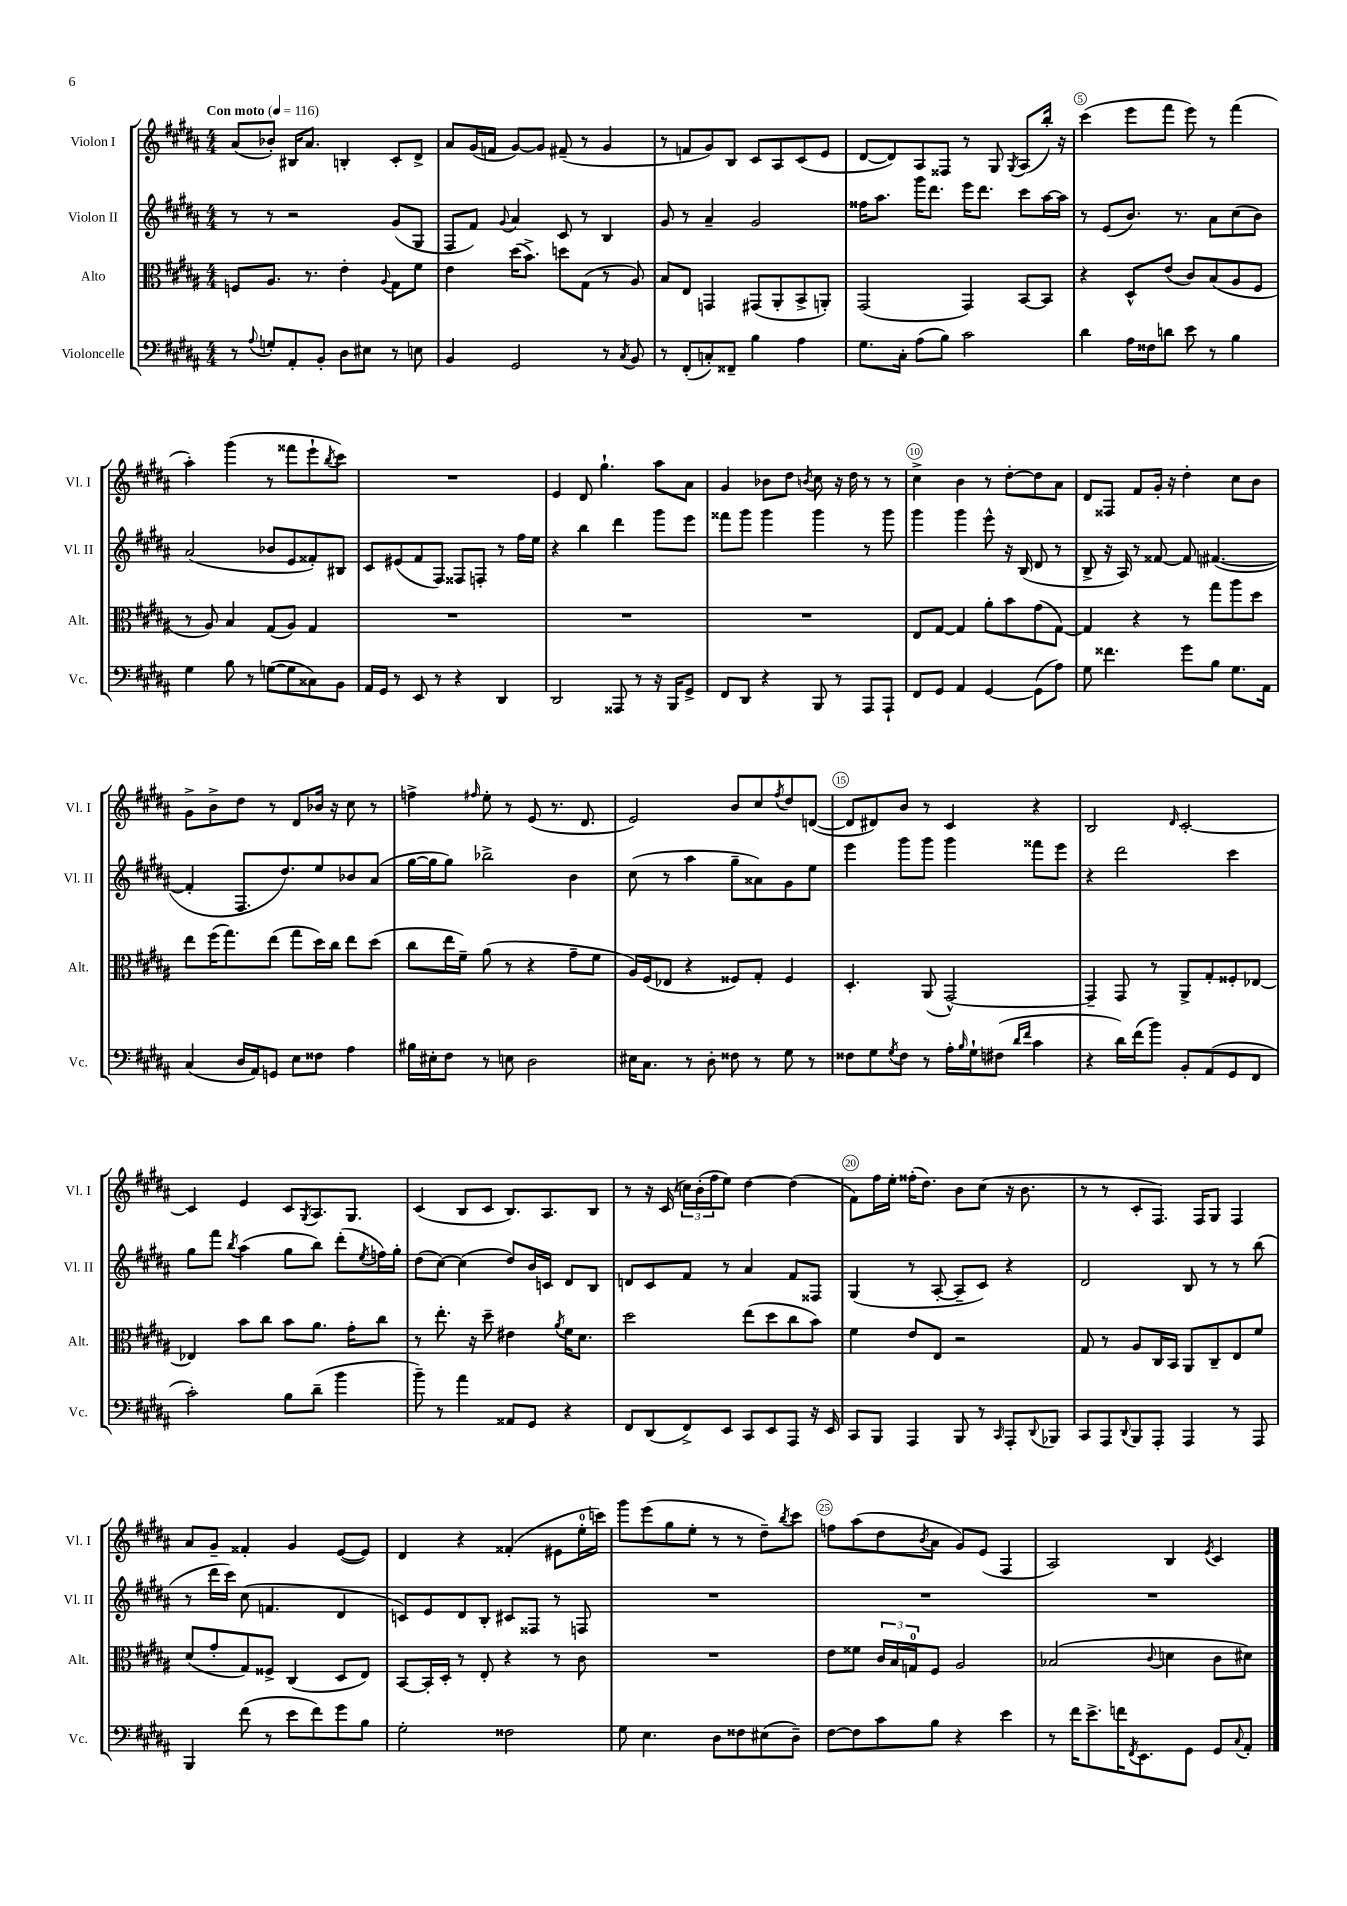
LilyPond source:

<<
\new StaffGroup <<
\new Staff = "s0" \with { instrumentName = "Violon I" shortInstrumentName = "Vl. I" } {
    \clef treble \key b \major \numericTimeSignature \time 4/4 \tempo "Con moto" 4 = 116
    ais'8( bes'8-.) bis16 ais'8. b4-. cis'8-. dis'8-> |
    ais'8 gis'16( f'16 gis'8~) gis'8 fis'8--( r8 gis'4 |
    r8 f'8 gis'8) b8 cis'8 ais8 cis'8( e'8 |
    dis'8~ dis'8) ais8 fisis8 r8 gis8 \acciaccatura { gis8 } ais8( b''16-.) r16 |
    cis'''4( e'''8 fis'''8 e'''8) r8 fis'''4( |
    ais''4-.) gis'''4( r8 fisis'''8 e'''8-! \acciaccatura { b''8 } cis'''8) |
    R1 |
    e'4 dis'8 gis''4.-! ais''8 ais'8 |
    gis'4 bes'8 dis''8 \acciaccatura { b'8 } cis''8 r16 dis''16 r8 r8 |
    cis''4-> b'4 r8 dis''8~-. dis''8 ais'8 |
    dis'8 fisis8 fis'8 gis'16-. r16 dis''4-. cis''8 b'8 |
    gis'8-> b'8-> dis''8 r8 dis'8 bes'16 r16 cis''8 r8 |
    f''4-> \grace { fis''16 } e''8-. r8 e'8( r8. dis'8. |
    e'2) b'8 cis''8 \acciaccatura { fis''8 } dis''8 d'8~( |
    d'8 dis'8) b'8 r8 cis'4 r4 |
    b2 \grace { dis'16 } cis'2~-. |
    cis'4 e'4 cis'8 \acciaccatura { gis8 } ais8. gis8. |
    cis'4( b8 cis'8 b8.) ais8. b8 |
    r8 r16 cis'16( \tuplet 3/2 { c''16) b'16-.( fis''16 } e''8) dis''4~ dis''4( |
    fis'8) fis''16 e''16-. fisis''16-.( dis''8.) b'8 cis''8( r16 b'8. |
    r8 r8 cis'8-. fis8.) fis16 gis8 fis4 |
    ais'8 gis'8-- fisis'4-. gis'4 e'8~( e'8) |
    dis'4 r4 fisis'4-.( eis'8 e''16-0-. c'''16) |
    gis'''8 e'''8( gis''8 e''8-. r8 r8 dis''8--) \acciaccatura { b''8 } cis'''8 |
    f''8 ais''8( dis''8 \acciaccatura { b'8 } ais'8 gis'8) e'8( fis4 |
    ais2) b4 \acciaccatura { e'8 } cis'4 \bar "|." |
}
\new Staff = "s1" \with { instrumentName = "Violon II" shortInstrumentName = "Vl. II" } {
    \clef treble \key b \major \numericTimeSignature \time 4/4
    r8 r8 r2 gis'8( gis8 |
    fis8 fis'8) \appoggiatura { gis'8 } ais'4 cis'8 r8 b4 |
    gis'8 r8 ais'4-- gis'2 |
    fisis''16 ais''8. gis'''16 dis'''8. e'''16 dis'''8. cis'''8 ais''16~ ais''16 |
    r8 e'8( b'8.) r8. ais'8 cis''8( b'8) |
    ais'2( bes'8 e'8 fisis'8-.) bis8 |
    cis'8 eis'8( fis'8 fis8) fisis8 f8-. r8 fis''16 e''16 |
    r4 b''4 dis'''4 gis'''8 e'''8 |
    fisis'''8 gis'''8 gis'''4 gis'''4 r8 gis'''8 |
    gis'''4 gis'''4 e'''8-^ r16 b16( dis'8 r8 |
    b8-> r16 ais16) r8 fisis'8~ fisis'8 fis'4.~( |
    fis'4-. fis8. dis''8.) e''8 bes'8 ais'8( |
    gis''16~ gis''16 gis''8) bes''2-> b'4 |
    cis''8( r8 ais''4 gis''8-- aisis'8) gis'8 e''8 |
    e'''4 gis'''8 gis'''8 gis'''4 fisis'''8 e'''8 |
    r4 dis'''2 cis'''4 |
    gis''8 fis'''8 \acciaccatura { b''8 } ais''4( gis''8 b''8) dis'''8-.( \acciaccatura { e''8 } f''16) gis''16-. |
    dis''8( cis''8~) cis''4( dis''8) b'16 c'16 dis'8 b8 |
    d'8 cis'8 fis'8 r8 ais'4 fis'8 fisis8 |
    gis4( r8 ais8~-. ais8-- cis'8) r4 |
    dis'2 b8 r8 r8 b''8( |
    r8 dis'''16 cis'''16) cis''8( f'4. dis'4 |
    c'8) e'8 dis'8 b8-. cis'8 fisis8 r8 f8 |
    R1 |
    R1 |
    R1 \bar "|." |
}
\new Staff = "s2" \with { instrumentName = "Alto" shortInstrumentName = "Alt." } {
    \clef alto \key b \major \numericTimeSignature \time 4/4
    f8 ais8. r8. e'4-. \appoggiatura { ais8 } gis8 fis'8 |
    e'4 dis''16( b'8.->) d''8 gis8( r8 ais8) |
    b8 e8 g,4 gis,8( ais,8-. b,8-> a,8-.) |
    gis,2( gis,4) b,8~ b,8 |
    r4 dis8-^ e'8( cis'8) b8( ais8 fis8 |
    r8 ais8) b4 gis8( ais8) gis4 |
    R1 |
    R1 |
    R1 |
    e8 gis8~ gis4 ais'8-. b'8 gis'8( gis8~) |
    gis4 r4 r8 gis''8 ais''8 dis''8 |
    e''8 fis''16( gis''8.) e''8( gis''8 dis''16) cis''16 e''8 dis''8( |
    cis''8 e''16 fis'16--) ais'8( r8 r4 gis'8-- fis'8 |
    ais16) fis16( ees8 r4 fisis8) gis8-. fisis4 |
    dis4.-. ais,8( gis,2~-^) |
    gis,4-- gis,8 r8 ais,8-> gis8-. fisis8-. ees8~ |
    ees4 b'8 cis''8 b'8 ais'8. gis'16-. cis''8 |
    r8 e''8.-. r16 dis''8-- eis'4 \acciaccatura { ais'8 } fis'16 dis'8. |
    dis''2 e''8( dis''8 cis''8 b'8) |
    fis'4 e'8 e8 r2 |
    gis8 r8 ais8 cis16 b,16 ais,8 cis8-- e8 fis'8 |
    dis'8( gis'8-. gis8) fisis8-> cis4( dis8 e8) |
    b,8~ b,16-. dis16-. r8 e8-. r4 r8 cis'8 |
    R1 |
    e'8 fisis'8 \tuplet 3/2 { cis'16 b16 g16-0 } fis8 ais2 |
    bes2( \appoggiatura { cis'8 } d'4 cis'8 dis'8) \bar "|." |
}
\new Staff = "s3" \with { instrumentName = "Violoncelle" shortInstrumentName = "Vc." } {
    \clef bass \key b \major \numericTimeSignature \time 4/4
    r8 \appoggiatura { ais8 } g8-. ais,8-. b,8-. dis8 eis8 r8 e8 |
    b,4 gis,2 r8 \acciaccatura { cis8 } b,8 |
    r8 fis,8-.( c8-.) fisis,8-- b4 ais4 |
    gis8. cis16-. ais8( b8) cis'2 |
    dis'4 ais16 fisis16 d'8 e'8 r8 b4 |
    gis4 b8 r8 g8~( g8 cisis8) b,8 |
    ais,16 gis,16 r8 e,8 r8 r4 dis,4 |
    dis,2 aisis,,8 r8 r16 b,,16 gis,8-> |
    fis,8 dis,8 r4 b,,8 r8 ais,,8 ais,,8-! |
    fis,8 gis,8 ais,4 gis,4~ gis,8( ais8) |
    gis8 fisis'4. gis'8 b8 gis8. ais,16 |
    cis4( dis16 ais,16) g,8 e8 fisis8 ais4 |
    bis16 eis16-. fis8 r8 e8 dis2 |
    eis16 cis8. r8 dis8-. fisis8 r8 gis8 r8 |
    fisis8 gis8 \acciaccatura { gis8 } fisis8 r8 ais16-. \grace { b16 } gis16-! fis8( \grace { dis'16 fis'16 } cis'4 |
    r4 dis'16) fis'16( b'8) b,8-. ais,8( gis,8 fis,8 |
    cis'2-.) b8 dis'8--( b'4 |
    b'8--) r8 ais'4 aisis,8 gis,8 r4 |
    fis,8 dis,8( fis,8->) e,8 cis,8 e,8 ais,,8 r16 e,16 |
    cis,8 b,,8 ais,,4 b,,8 r8 \grace { cis,16 } ais,,8-. \appoggiatura { dis,8 } bes,,8 |
    cis,8 ais,,8 \appoggiatura { dis,8 } b,,8 ais,,8-. ais,,4 r8 ais,,8 |
    b,,4 fis'8( r8 e'8 fis'8) gis'8 b8 |
    gis2-. fisis2 |
    gis8 e4. dis8 fisis8 eis8( dis8--) |
    fis8~ fis8 cis'8 b8 r4 e'4 |
    r8 fis'16 e'8.-> f'16 \acciaccatura { fis,8 } e,8. gis,8 gis,8 \appoggiatura { cis8 } ais,8-. \bar "|." |
}
>>
>>
\layout { \context { \Score \override BarNumber.break-visibility = ##(#f #t #t) barNumberVisibility = #(every-nth-bar-number-visible 5) \override BarNumber.stencil = #(make-stencil-circler 0.1 0.3 ly:text-interface::print) } }
